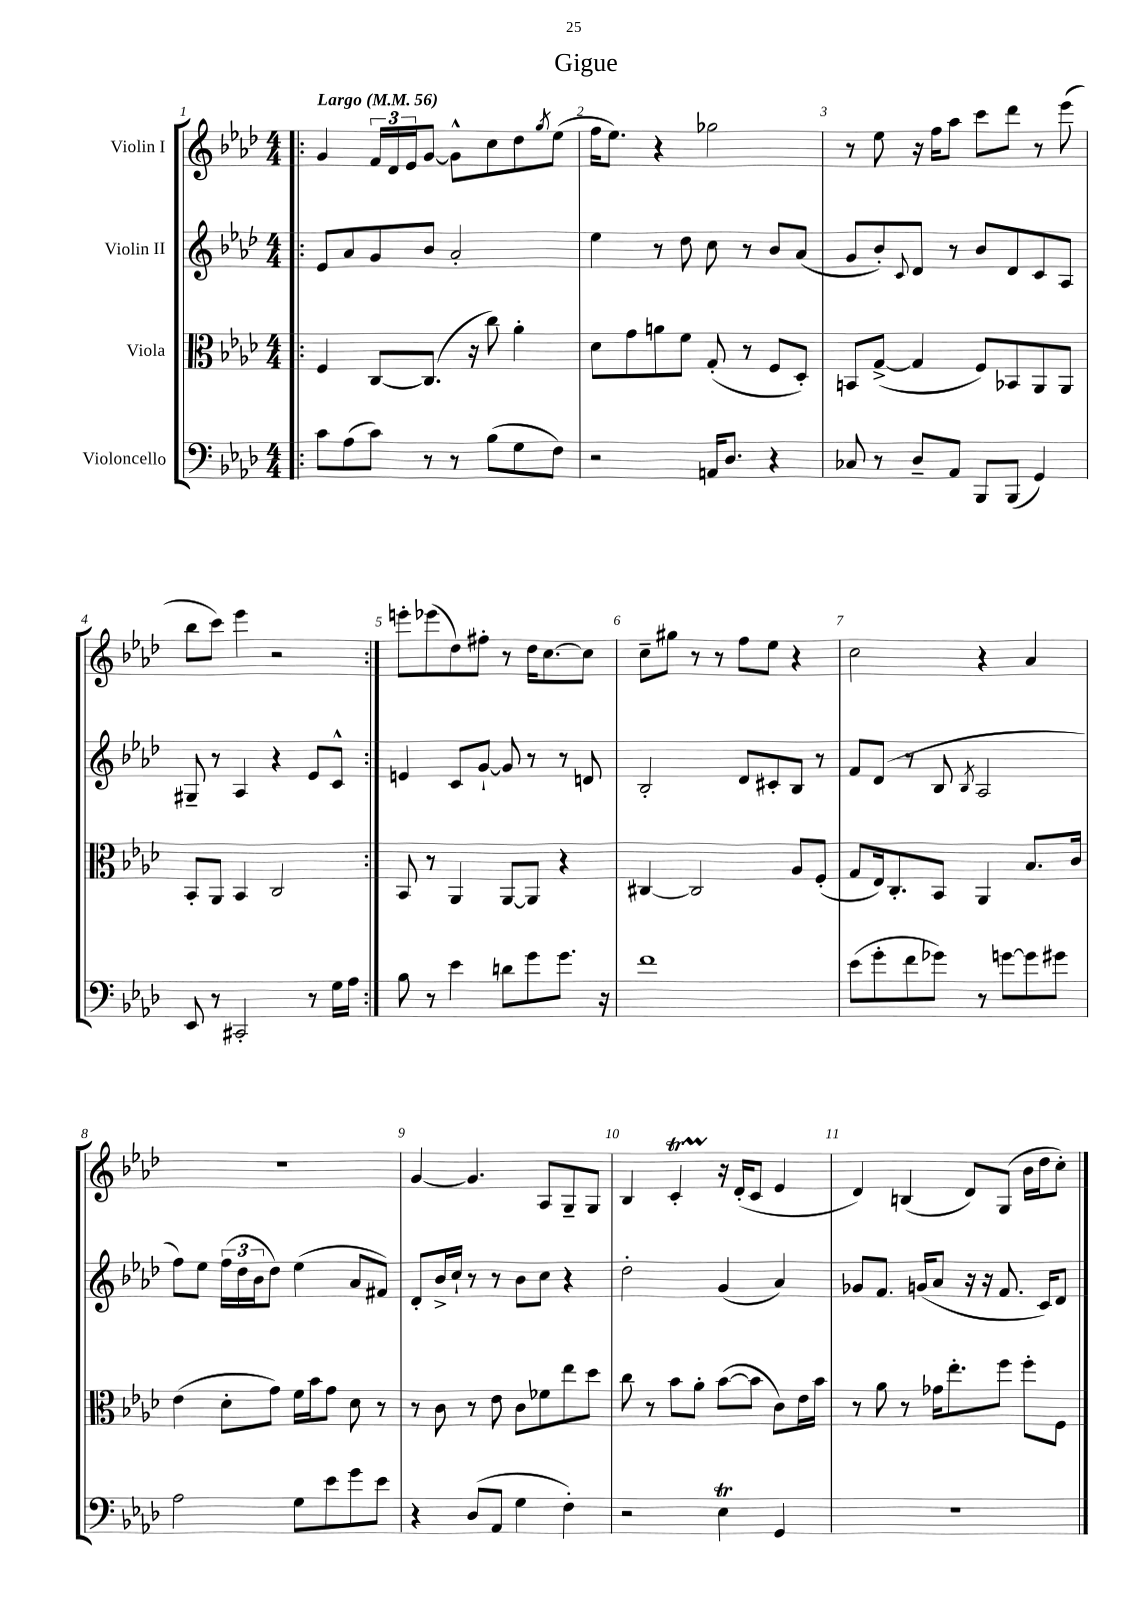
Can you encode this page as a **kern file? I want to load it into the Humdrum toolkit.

**kern	**kern	**kern	**kern
*part4	*part3	*part2	*part1
*staff4	*staff3	*staff2	*staff1
*I"Violoncello	*I"Viola	*I"Violin II	*I"Violin I
*clefF4	*clefC3	*clefG2	*clefG2
*k[b-e-a-d-]	*k[b-e-a-d-]	*k[b-e-a-d-]	*k[b-e-a-d-]
*M4/4	*M4/4	*M4/4	*M4/4
*MM56	*MM56	*MM56	*MM56
=1!|:	=1!|:	=1!|:	=1!|:
!	!	!	!LO:TX:a:B:t=Largo
8c\L	4F/	8e-/L	4g/
(8A-\	.	8a-/	.
8c\J)	[8C/L	8g/	24f/LL
.	.	.	24d-/
.	.	.	24e-/J
8r	(8.C/J]	8b-/J	[8g/J
8r	.	2a-'/	8g^^\L]
.	16r	.	.
(8B-\L	8cc\)	.	8cc\
8G\	4a-'\	.	8dd-\
.	.	.	8qgg/
8F\J)	.	.	(8ee-\J
=2	=2	=2	=2
2r	8d-\L	4ee-\	16ff\KL
.	.	.	8.ee-\J)
.	8g\	.	.
.	8an\	8r	4r
.	8f\J	8dd-\	.
16AAn/KL	(8G'/	8cc\	2gg-X\
8.D-/J	.	.	.
.	8r	8r	.
4r	8F/L	8b-/L	.
.	8D-'/J)	(8a-/J	.
=3	=3	=3	=3
8C-X/	8BBn/L	8g/L	8r
8r	([8G^/J	8b-'/)	8ee-\
.	.	8qqc/	.
8D-~/L	4G/]	8d-/J	16r
.	.	.	16ff\KL
8AA-/J	.	8r	8aa-\J
8BBB-/L	8F/L)	8b-/L	8ccc\L
(8BBB-/J	8BB-X/	8d-/	8ddd-\J
4GG/)	8AA-/	8c/	8r
.	8AA-/J	8A-/J	(8eee-\
!!LO:LB:g=z
=4	=4	=4	=4
8EE-/	8BB-'/L	8G#X~/	8bb-\L
8r	8AA-/J	8r	8ccc\J)
2CC#X'/	4BB-/	4A-/	4eee-\
.	2C/	4r	2r
8r	.	8e-/L	.
16G\LL	.	8c^^/J	.
16A-\JJ	.	.	.
=5:|!	=5:|!	=5:|!	=5:|!
8B-\	8BB-/	4en/	8eeen'\L
8r	8r	.	(8eee-X\
4e-\	4AA-/	8c/L	8dd-\)
.	.	[8g`/J	8ff#X'\J
8dn\L	[8AA-/L	8g/]	8r
8g\	8AA-/J]	8r	16dd-\KL
.	.	.	[8.cc\
8.g\J	4r	8r	.
.	.	8dn/	8cc\J]
16r	.	.	.
=6	=6	=6	=6
1f	[4C#X/	2B-'/	8cc~\L
.	.	.	8gg#X\J
.	2C#/]	.	8r
.	.	.	8r
.	.	8d-/L	8ff\L
.	.	8c#X'/	8ee-\J
.	8A-/L	8B-/J	4r
.	(8F'/J	8r	.
=7	=7	=7	=7
(8e-\L	8G/L	8f/L	2cc\
8g'\	16E-/k)	(8d-/J	.
.	8.C'/	.	.
8f\	.	8r	.
8g-X\J)	8BB-/J	8B-/	.
.	.	8qB-/	.
8r	4AA-/	2A-/	4r
[8gn\L	.	.	.
8g\]	8.B-/L	.	4a-/
8g#X\J	.	.	.
.	16c/Jk	.	.
!!LO:LB:g=z
=8	=8	=8	=8
2A-\	(4e-\	8ff\L)	1r
.	.	8ee-\J	.
.	8d-'\L	(24ff\LL	.
.	.	24dd-\	.
.	.	24b-\J	.
.	8g\J)	8dd-\J)	.
8G\L	16f\LL	(4ee-\	.
.	16b-\J	.	.
8e-\	8g\J	.	.
8g\	8d-\	8a-/L	.
8e-\J	8r	8f#X/J)	.
=9	=9	=9	=9
4r	8r	8d-'/L	[4g/
.	8c\	16b-^/L	.
.	.	16cc`/JJ	.
(8D-/L	8r	8r	4.g/]
8AA-/J	8e-\	8r	.
4G\	8c\L	8b-\L	.
.	8f-X\	8cc\J	8A-/L
4F'\)	8ee-\	4r	8G~/
.	8dd-\J	.	8G/J
=10	=10	=10	=10
2r	8cc\	2dd-'\	4B-/
.	8r	.	.
.	8b-\L	.	4ct'/
.	8a-'\J	.	.
4E-T\	([8b-\L	(4g/	16r
.	.	.	(16d-'/KL
.	8b-\J]	.	8c/J
4GG/	8c\L)	4a-/)	4e-/
.	16e-\L	.	.
.	16b-\JJ	.	.
=11	=11	=11	=11
1r	8r	8g-X/L	4d-/)
.	8a-\	8.f/J	.
.	8r	.	(4Bn/
.	.	(16gn/KL	.
.	16g-X\KL	8a-/J	.
.	8.ee-'\	.	.
.	.	16r	8d-/L)
.	.	16r	.
.	8ff\J	8.f/	(8G/J
.	8ff'\L	.	16b-\LL
.	.	16c/KL)	16dd-\J
.	8F\J	8d-/J	8cc'\J)
==	==	==	==
*-	*-	*-	*-
